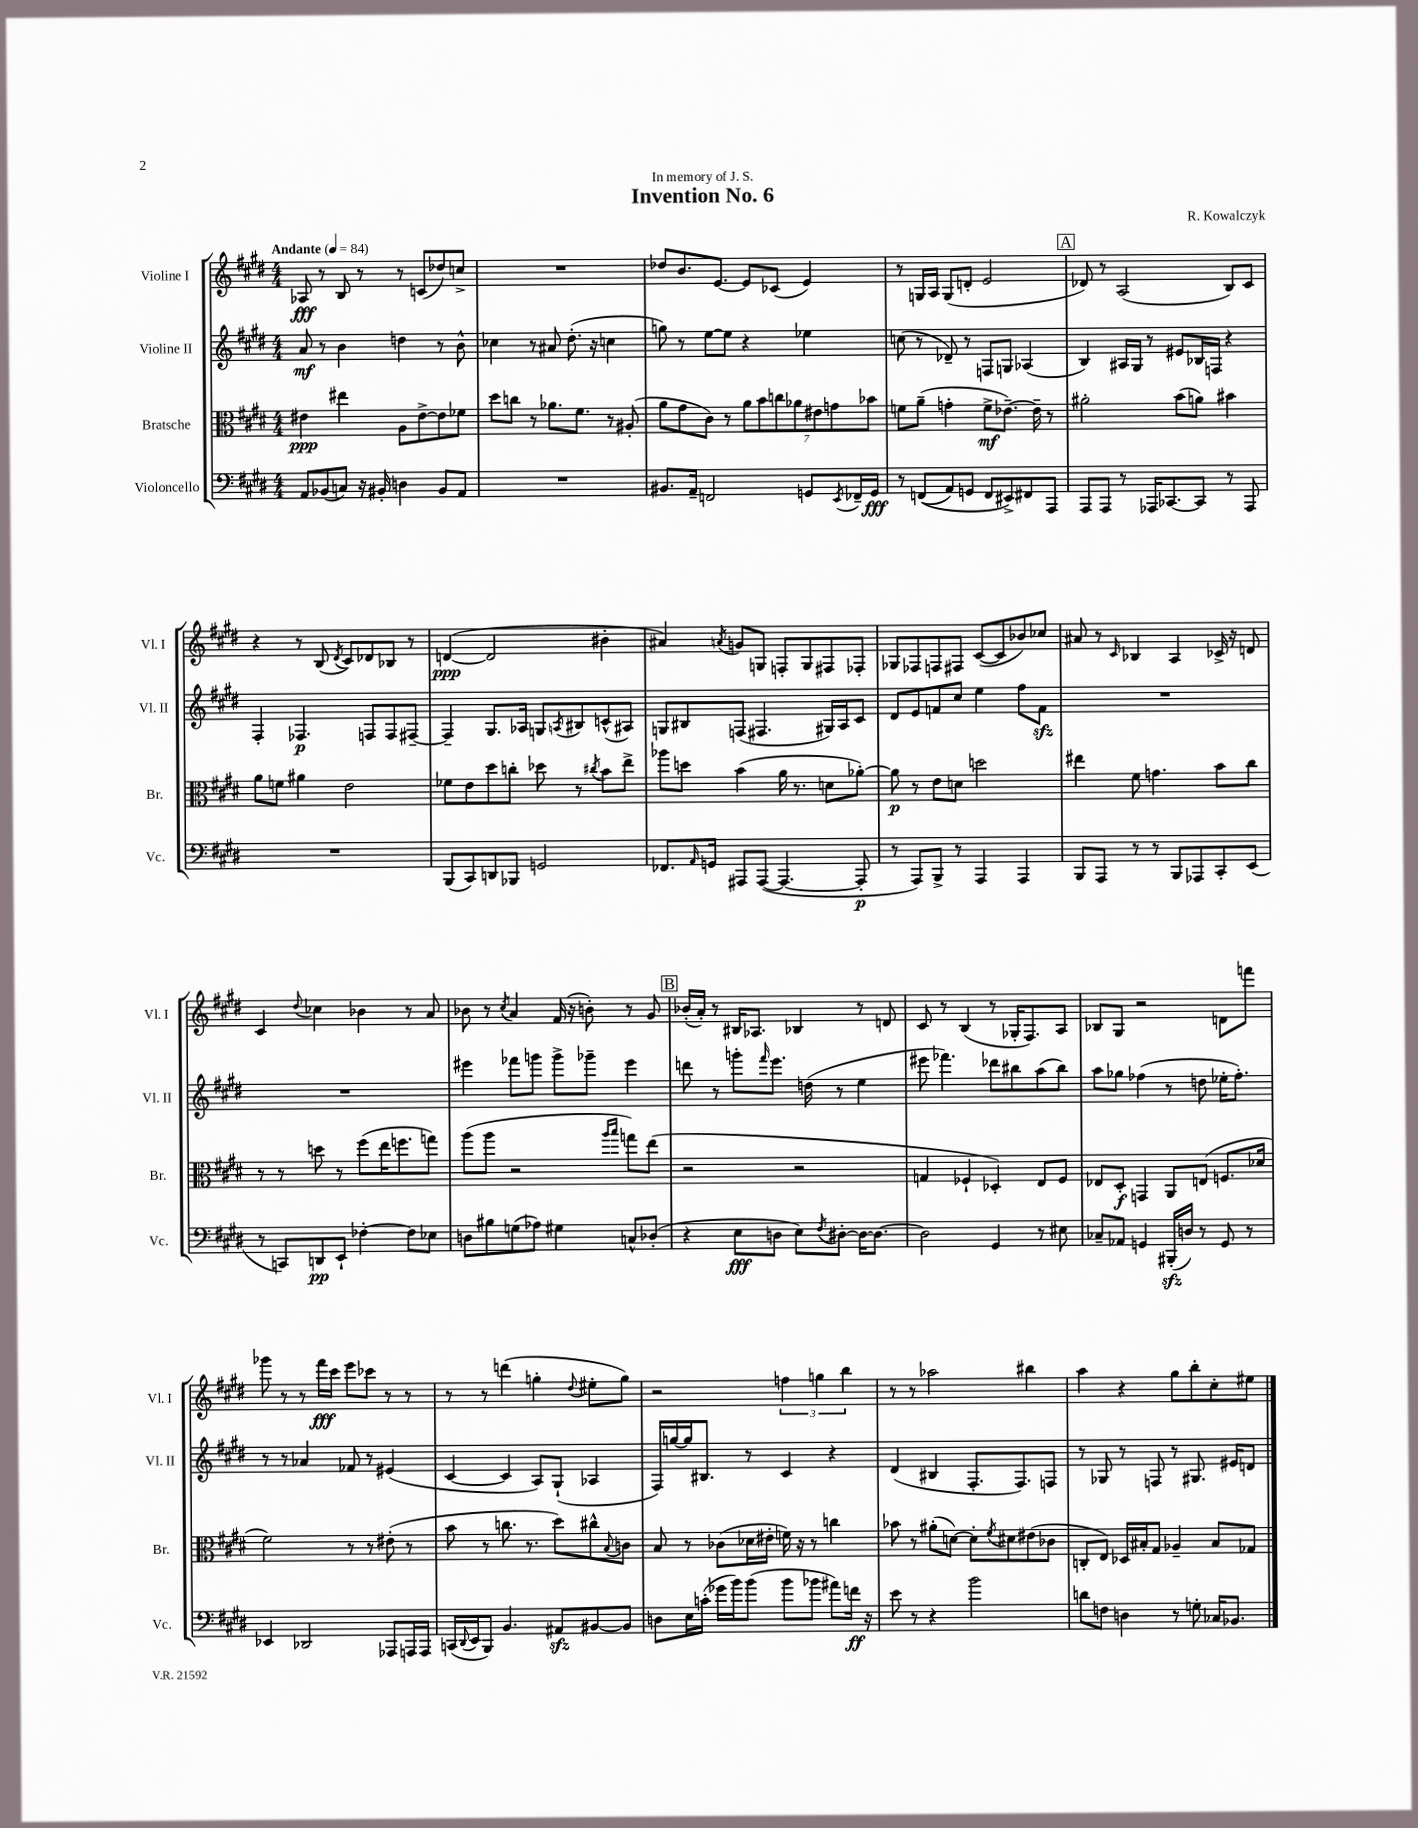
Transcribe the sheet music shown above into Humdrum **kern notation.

**kern	**dynam	**kern	**dynam	**kern	**dynam	**kern	**dynam
*part4	*part4	*part3	*part3	*part2	*part2	*part1	*part1
*staff4	*staff4	*staff3	*staff3	*staff2	*staff2	*staff1	*staff1
*I"Violoncello	*	*I"Bratsche	*	*I"Violine II	*	*I"Violine I	*
*I'Vc.	*	*I'Br.	*	*I'Vl. II	*	*I'Vl. I	*
*clefF4	*	*clefC3	*	*clefG2	*	*clefG2	*
*k[f#c#g#d#]	*	*k[f#c#g#d#]	*	*k[f#c#g#d#]	*	*k[f#c#g#d#]	*
*M4/4	*	*M4/4	*	*M4/4	*	*M4/4	*
*MM84	*	*MM84	*	*MM84	*	*MM84	*
=1	=1	=1	=1	=1	=1	=1	=1
!	!	!	!	!	!	!LO:TX:a:B:t=Andante	!
8AA/L	.	4e#X\	ppp	8a/	mf	8A-X/	fff
(8BB-X/	.	.	.	8r	.	8r	.
8Cn/J)	.	4ee#X\	.	4b\	.	8B/	.
16r	.	.	.	.	.	8r	.
16BB#X'/	.	.	.	.	.	.	.
4Dn\	.	8A\L	.	4ddn\	.	8r	.
.	.	[8e#^\	.	.	.	(8cn/L	.
8BB#/L	.	8e#\]	.	8r	.	8dd-X/)	.
8AA/J	.	8f-X\J	.	8b^^\	.	8ccn^/J	.
=2	=2	=2	=2	=2	=2	=2	=2
1r	.	8dd#\L	.	4cc-X\	.	1r	.
.	.	8ccn\J	.	.	.	.	.
.	.	8r	.	8r	.	.	.
.	.	8.a-X\L	.	8a#X/	.	.	.
.	.	.	.	(8.dd#'\	.	.	.
.	.	8.f#\J	.	.	.	.	.
.	.	.	.	16r	.	.	.
.	.	8r	.	4ccn\	.	.	.
.	.	(8A#X'/	.	.	.	.	.
=3	=3	=3	=3	=3	=3	=3	=3
8.BB#X/L	.	8a\L	.	8ggn\)	.	8dd-X/L	.
.	.	8g#\	.	8r	.	8.b/	.
16AA~/Jk	.	.	.	.	.	.	.
2FFn/	.	8c#\J)	.	[8ee\L	.	.	.
.	.	.	.	.	.	[8.e/J	.
.	.	8r	.	8ee\J]	.	.	.
.	.	14a\L	.	4r	.	8e/L]	.
.	.	14b\	.	.	.	.	.
.	.	.	.	.	.	(8c-X/J	.
.	.	14ccn\	.	.	.	.	.
.	.	14a-X\	.	.	.	.	.
8GGn/L	.	.	.	4ee-X\	.	4e/)	.
.	.	14e#X\	.	.	.	.	.
.	.	14gn\	.	.	.	.	.
8qEE/	.	.	.	.	.	.	.
16FF-X~/L	.	.	.	.	.	.	.
.	.	14b-X\J	.	.	.	.	.
16GG/JJ	fff	.	.	.	.	.	.
=4	=4	=4	=4	=4	=4	=4	=4
8r	.	8fn\L	.	(8ccn\	.	8r	.
((8FFn/L	.	(8a~\J	.	8r	.	16Gn/LL	.
.	.	.	.	.	.	16A/JJ	.
8AA/)	.	4gn'\	.	8d-X~/)	.	(8G/L	.
8GGn/J	.	.	.	8r	.	8dn'/J	.
8FF/L	.	8f^\L	mf	8Fn/L	.	2e/	.
8EE#X^/)	.	[8.e-X~\J)	.	8Gn/J	.	.	.
8FF#X/	.	.	.	(4A-X/	.	.	.
.	.	16e-~\]	.	.	.	.	.
8AAA/J	.	8r	.	.	.	.	.
!!LO:REH:place=s1:t=A
=5	=5	=5	=5	=5	=5	=5	=5
8AAA/L	.	2a#X'\	.	4B/)	.	8d-X/)	.
8AAA/J	.	.	.	.	.	8r	.
8r	.	.	.	16A#X/LL	.	(2A/	.
.	.	.	.	16G#/JJ	.	.	.
16AAA-X/KL	.	.	.	8r	.	.	.
[8.CC-X/	.	.	.	.	.	.	.
.	.	(8b\L	.	8e#X/L	.	.	.
8CC-/J]	.	8an\J)	.	16B-X/L	.	.	.
.	.	.	.	16Fn/JJ	.	.	.
8r	.	4b#X\	.	4r	.	8B/L)	.
8AAA-/	.	.	.	.	.	8c#/J	.
!!LO:LB:g=z
=6	=6	=6	=6	=6	=6	=6	=6
1r	.	8a\L	.	4F#'/	.	4r	.
.	.	8fn\J	.	.	.	.	.
.	.	4a#X\	.	4.F-X/	p	8r	.
.	.	.	.	.	.	(8B/	.
.	.	.	.	.	.	8qd#/	.
.	.	2e\	.	.	.	8c#/L)	.
.	.	.	.	8Fn/L	.	8d-X/	.
.	.	.	.	8F/	.	8B-X/J	.
.	.	.	.	[8F#X~/J	.	8r	.
=7	=7	=7	=7	=7	=7	=7	=7
(8BBB/L	.	8f-X\L	.	4F#~/]	.	([4dn/	ppp
8CC#/)	.	8e\	.	.	.	.	.
8DDn/	.	8dd#\	.	8.G#/L	.	2d/]	.
8BBB-X/J	.	8ccn'\J	.	.	.	.	.
.	.	.	.	16A-X/Jk	.	.	.
2GGn/	.	8dd-X\	.	8Gn/L	.	.	.
.	.	.	.	8qAn/	.	.	.
.	.	8r	.	8B#X/	.	.	.
.	.	8qcc#X/	.	.	.	.	.
.	.	8b\L	.	(8cn^^/	.	4b#X'\	.
.	.	8ee^\J	.	8A#X/J)	.	.	.
=8	=8	=8	=8	=8	=8	=8	=8
8.FF-X/L	.	8aa-X\L	.	8Gn/L	.	4a#X/)	.
.	.	8ddn\J	.	8B#X/	.	.	.
16qqAA/	.	.	.	.	.	.	.
16GGn/Jk	.	.	.	.	.	.	.
.	.	.	.	.	.	8qan/	.
8AAA#X/L	.	(4b\	.	(8Fn/J	.	8gn/L	.
([8AAA#/J	.	.	.	4.F#X/	.	8Gn/J	.
4.AAA#/_	.	16a\	.	.	.	8Fn'/L	.
.	.	8.r	.	.	.	.	.
.	.	.	.	.	.	8G/	.
.	.	8dn\L	.	16G#X/LL)	.	8F#X/	.
.	.	.	.	16A/J	.	.	.
8AAA#'/]	p	[8a-X'\J)	.	8c#/J	.	8F-X'/J	.
=9	=9	=9	=9	=9	=9	=9	=9
8r	.	8a-\]	p	8d#/L	.	8G-X/L	.
8AAA/L)	.	8r	.	8e/	.	8F-X/	.
8BBB^/J	.	8e\L	.	8fn/	.	8Fn/	.
8r	.	8dn\J	.	8cc#/J	.	8F#X/J	.
4AAA/	.	2ddn\	.	4ee\	.	([8c#/L	.
.	.	.	.	.	.	8c#/]	.
4AAA/	.	.	.	8ff#\L	.	8b-X/)	.
.	.	.	.	8fzz\J	.	8cc-X/J	.
=10	=10	=10	=10	=10	=10	=10	=10
8BBB/L	.	4ee#X\	.	1r	.	8a#X/	.
8AAA/J	.	.	.	.	.	8r	.
.	.	.	.	.	.	16qqc#/	.
8r	.	8f#\	.	.	.	4B-X/	.
8r	.	4.gn\	.	.	.	.	.
8BBB/L	.	.	.	.	.	4A/	.
8AAA-X/	.	.	.	.	.	.	.
8CC#'/	.	8b\L	.	.	.	16c-X^/	.
.	.	.	.	.	.	16r	.
(8EE/J	.	8cc#\J	.	.	.	8dn/	.
!!LO:LB:g=z
=11	=11	=11	=11	=11	=11	=11	=11
8r	.	8r	.	1r	.	4c#/	.
8CCn/L)	.	8r	.	.	.	.	.
.	.	.	.	.	.	8qqdd#/	.
8DDn/	pp	8ddn\	.	.	.	4cc-X\	.
8EE`/J	.	8r	.	.	.	.	.
[4F-X'\	.	(8ff#\L	.	.	.	4b-X\	.
.	.	16ee\K	.	.	.	.	.
.	.	8.ffn\	.	.	.	.	.
8F-\L]	.	.	.	.	.	8r	.
8E-X\J	.	8ggn\J)	.	.	.	8a/	.
=12	=12	=12	=12	=12	=12	=12	=12
8Dn\L	.	(8aa\L	.	4eee#X\	.	8b-X\	.
8B#X\	.	8aa\J	.	.	.	8r	.
.	.	.	.	.	.	8qcc#/	.
(8Gn\	.	2r	.	8fff-X\L	.	4a/	.
8A-X\J)	.	.	.	8gggn\J	.	.	.
4G#X\	.	.	.	8ggg^\L	.	(16f#/	.
.	.	.	.	.	.	16r	.
.	.	.	.	8ggg-X~\J	.	8bn'\)	.
.	.	16qqaa/LL	.	.	.	.	.
.	.	16qqbb/JJ	.	.	.	.	.
8Cn^^/L	.	8ggn\L)	.	4eee#\	.	8r	.
(8D-X'/J	.	(8ee\J	.	.	.	8g#/	.
!!LO:REH:place=s1:t=B
=13	=13	=13	=13	=13	=13	=13	=13
4r	.	2r	.	8dddn\	.	(16b-X'/LL	.
.	.	.	.	.	.	16a'/JJ)	.
.	.	.	.	8r	.	8r	.
8E\L	fff	.	.	8gggn'\L	.	16B#X/KL	.
.	.	.	.	.	.	8.A-X/J	.
.	.	.	.	16qqfff#/	.	.	.
8Dn\J	.	.	.	8.eee\J	.	.	.
8E\L)	.	2r	.	.	.	4B-X/	.
.	.	.	.	(16ddn\	.	.	.
8qF#/	.	.	.	.	.	.	.
[8D#X'\J	.	.	.	8r	.	.	.
16D#\KL_	.	.	.	4ee\	.	8r	.
8.D#\J_	.	.	.	.	.	.	.
.	.	.	.	.	.	8dn/	.
=14	=14	=14	=14	=14	=14	=14	=14
2D#\]	.	4Gn/	.	8eee#X\	.	8c#/	.
.	.	.	.	4.fff-X\)	.	8r	.
.	.	4F-X`/	.	.	.	(4B/	.
4GG#/	.	4D-X'/)	.	8ddd-X\L	.	8r	.
.	.	.	.	8bb#X\	.	16G-X'/KL	.
.	.	.	.	.	.	8.F#/)	.
8r	.	8E/L	.	(8aa\	.	.	.
8E#X\	.	8F-/J	.	8bb#\J)	.	8A/J	.
=15	=15	=15	=15	=15	=15	=15	=15
8C-X~/L	.	8E-X/L	.	8aa\L	.	8B-X/L	.
8AA-X/J	.	8D#'/J	f	8gg-X\J	.	8G#/J	.
4GGn/	.	4GGn/	.	(4ff-X\	.	2r	.
(16BBB#Xzz'/LL	.	8AA/L	.	8r	.	.	.
16Dn/JJ)	.	.	.	.	.	.	.
8r	.	(8En/J	.	8ddn\	.	.	.
8GG/	.	8.Fn/L	.	16ee-X'\KL	.	8dn\L	.
.	.	.	.	8.ff-'\J)	.	.	.
8r	.	.	.	.	.	8fffn\J	.
.	.	16d-X/Jk	.	.	.	.	.
!!LO:LB:g=z
=16	=16	=16	=16	=16	=16	=16	=16
4EE-X/	.	2f#\)	.	8r	.	8ggg-X\	.
.	.	.	.	8r	.	8r	.
2DD-X/	.	.	.	4a-X/	.	8r	.
.	.	.	.	.	.	16fff#\LL	fff
.	.	.	.	.	.	16ccc#\JJ	.
.	.	8r	.	8f-X/	.	8eee\L	.
.	.	8r	.	8r	.	8ccc-X\J	.
8AAA-X/L	.	(8e#X'\	.	(4e#X/	.	8r	.
16AAAn/L	.	8r	.	.	.	8r	.
16AAA/JJ	.	.	.	.	.	.	.
=17	=17	=17	=17	=17	=17	=17	=17
(16CCn/LL	.	8b\	.	[4c#/	.	8r	.
8qqDD#/	.	.	.	.	.	.	.
16EE/J	.	.	.	.	.	.	.
8BBB/J)	.	8r	.	.	.	8r	.
4.BB/	.	8.ccn\	.	4c#/]	.	(4dddn\	.
.	.	8.r	.	.	.	.	.
.	.	.	.	8A/L)	.	4ggn'\	.
8AA#Xzz/L	.	8dd#\L)	.	(8G#`/J	.	.	.
.	.	.	.	.	.	8qqdd#/	.
[8BB#X/	.	8cc#X^^\	.	4A-X/	.	8ee#X'\L	.
.	.	8qqB/	.	.	.	.	.
8BB#/J]	.	8cn\J	.	.	.	8gg\J)	.
=18	=18	=18	=18	=18	=18	=18	=18
8Dn\L	.	8B/	.	16F#/LL)	.	2r	.
.	.	.	.	[16ggn/	.	.	.
16E\L	.	8r	.	16gg/J]	.	.	.
(16cn'\JJ	.	.	.	8.B#X/J	.	.	.
16g-X\LL	.	(8c-X\L	.	.	.	.	.
16b\J)	.	.	.	.	.	.	.
(8b\J	.	16d-X\L	.	8r	.	.	.
.	.	16e#X'\JJ	.	.	.	.	.
8b\L	.	16fn\)	.	4c#/	.	6ffn\	.
.	.	16r	.	.	.	.	.
8b-X\J	.	8r	.	.	.	.	.
.	.	.	.	.	.	6ggn\	.
8a#X\L)	.	4ccn\	.	4r	.	.	.
.	.	.	.	.	.	6bb\	.
16fn\Jk	ff	.	.	.	.	.	.
16r	.	.	.	.	.	.	.
=19	=19	=19	=19	=19	=19	=19	=19
8e\	.	8b-X\	.	(4d#/	.	8r	.
8r	.	8r	.	.	.	8r	.
4r	.	(8a#X'\L	.	4B#X/	.	2aa-X\	.
.	.	[8dn\J)	.	.	.	.	.
2b\	.	8d'\L]	.	8.F#'/L	.	.	.
.	.	8qf#/	.	.	.	.	.
.	.	8d#X\	.	.	.	.	.
.	.	.	.	8.F#/)	.	.	.
.	.	(8e#X\	.	.	.	4bb#X\	.
.	.	8c-X\J	.	8Fn/J	.	.	.
=20	=20	=20	=20	=20	=20	=20	=20
8dn\L	.	8Cn'/L	.	8r	.	4aa\	.
8Fn\J	.	8E/J)	.	8G-X/	.	.	.
4Dn\	.	16D-X/LL	.	8r	.	4r	.
.	.	16B#X'/J	.	.	.	.	.
.	.	8G#/J	.	8Fn/	.	.	.
8r	.	4A-X~/	.	8r	.	8gg#\L	.
8Gn'\	.	.	.	8.G#X/	.	8bb'\	.
16C-X/KL	.	8B#/L	.	.	.	8cc#'\	.
8.BB-X/J	.	.	.	16e#X/KL	.	.	.
.	.	8G-X/J	.	8dn/J	.	8ee#X\J	.
==	==	==	==	==	==	==	==
*-	*-	*-	*-	*-	*-	*-	*-
